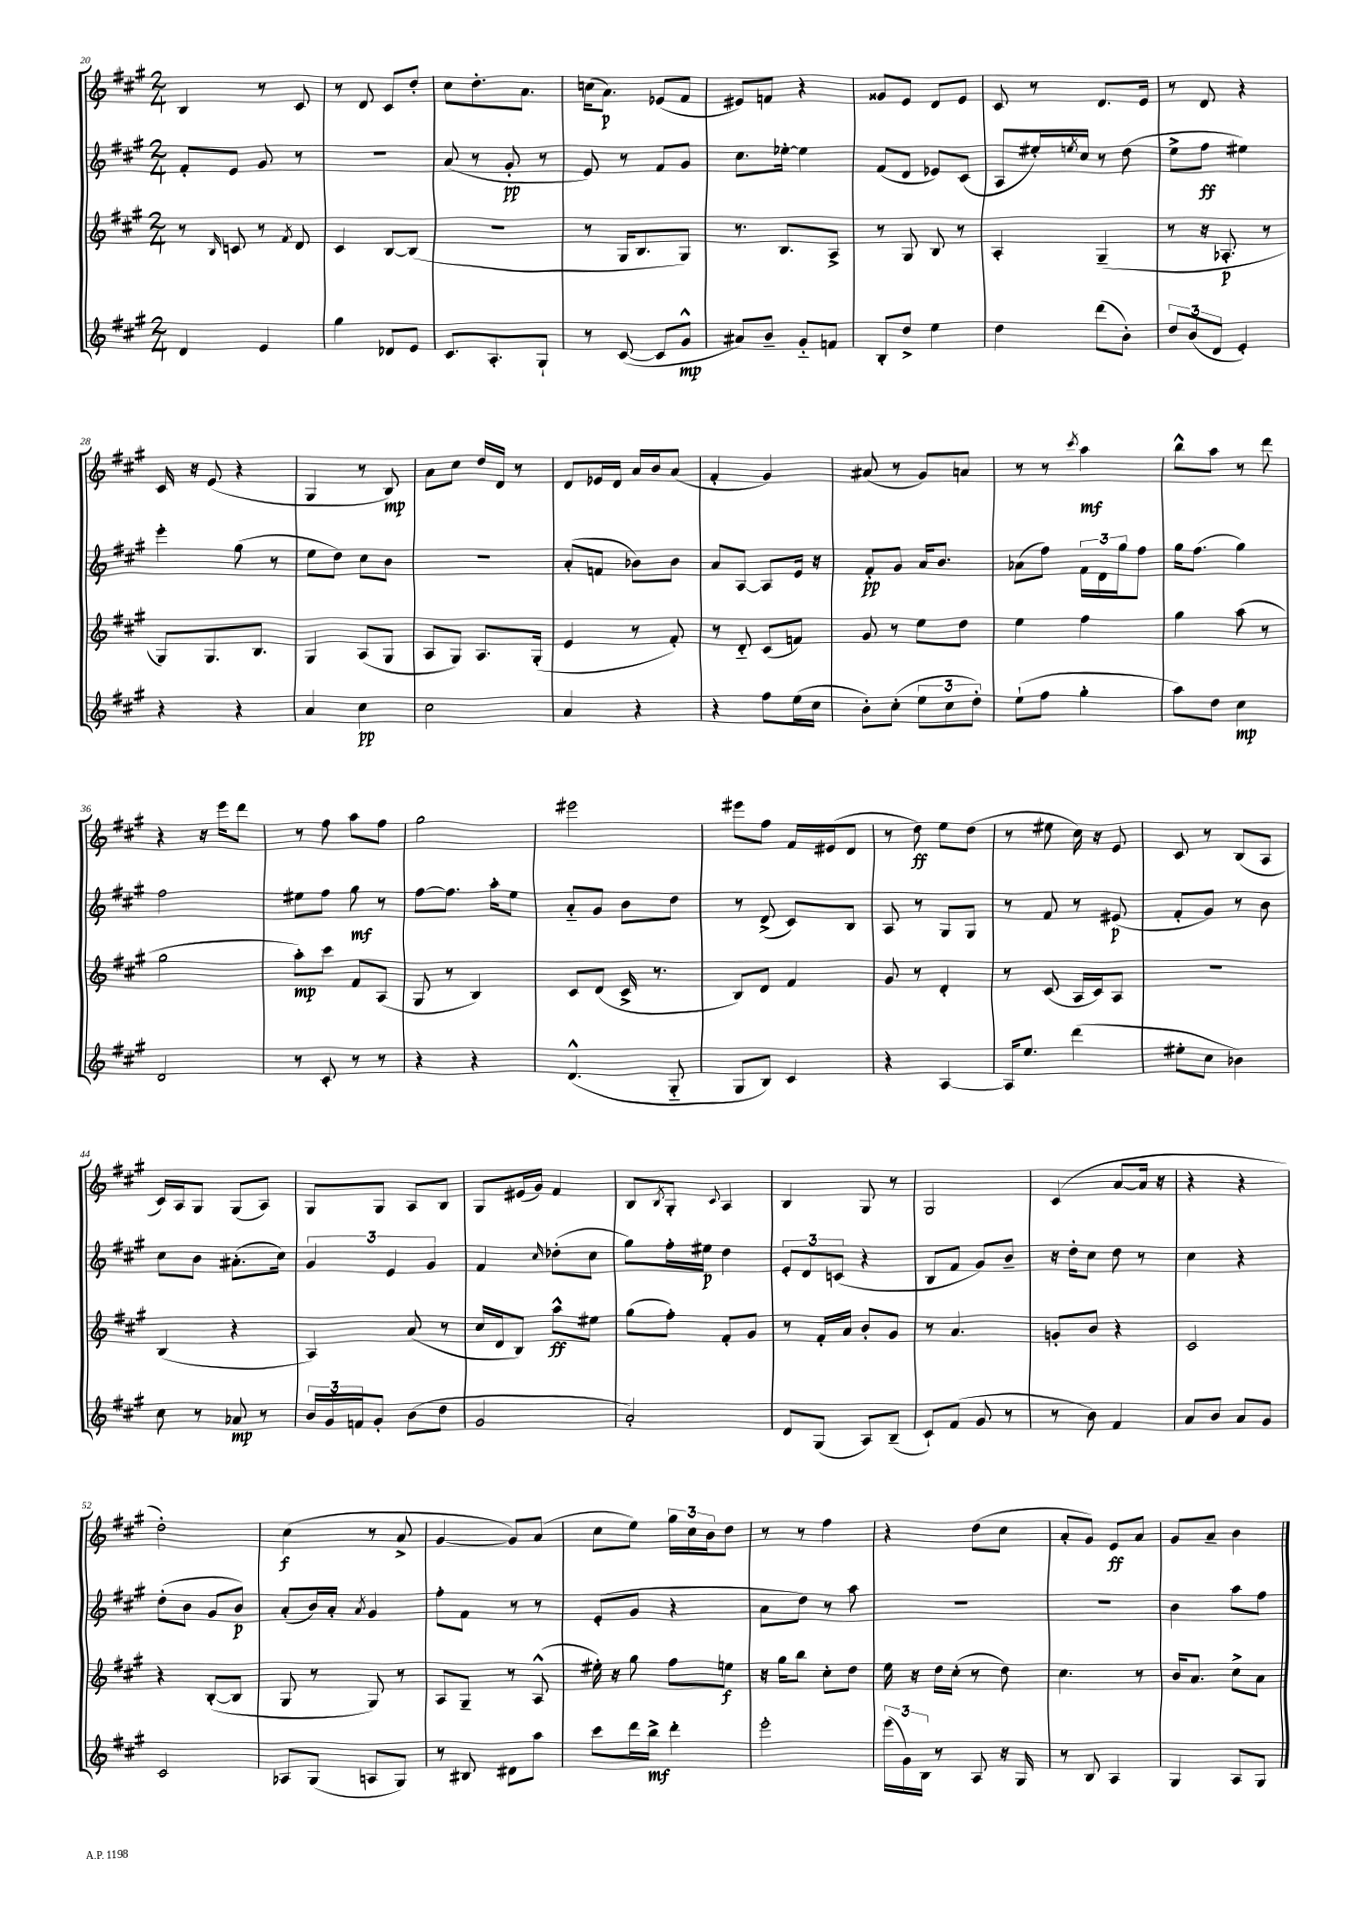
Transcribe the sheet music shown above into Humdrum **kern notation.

**kern	**dynam	**kern	**dynam	**kern	**dynam	**kern	**dynam
*part4	*part4	*part3	*part3	*part2	*part2	*part1	*part1
*staff4	*staff4	*staff3	*staff3	*staff2	*staff2	*staff1	*staff1
*clefG2	*	*clefG2	*	*clefG2	*	*clefG2	*
*k[f#c#g#]	*	*k[f#c#g#]	*	*k[f#c#g#]	*	*k[f#c#g#]	*
*M2/4	*	*M2/4	*	*M2/4	*	*M2/4	*
=20	=20	=20	=20	=20	=20	=20	=20
4d/	.	8r	.	8f#'/L	.	4B/	.
.	.	16qqB/	.	.	.	.	.
.	.	8cn/	.	8e/J	.	.	.
4e/	.	8r	.	8g#/	.	8r	.
.	.	8qf#/	.	.	.	.	.
.	.	8d/	.	8r	.	8c#/	.
=21	=21	=21	=21	=21	=21	=21	=21
4gg#\	.	4c#/	.	2r	.	8r	.
.	.	.	.	.	.	8d/	.
8d-X/L	.	[8B/L	.	.	.	8c#/L	.
8e/J	.	(8B/J]	.	.	.	8dd'/J	.
=22	=22	=22	=22	=22	=22	=22	=22
8.c#/L	.	2r	.	(8a/	.	8cc#\L	.
.	.	.	.	8r	.	8.dd'\	.
8.A'/	.	.	.	.	.	.	.
.	.	.	.	8g#'/	pp	.	.
.	.	.	.	.	.	8.a\J	.
8G#`/J	.	.	.	8r	.	.	.
=23	=23	=23	=23	=23	=23	=23	=23
8r	.	8r	.	8e/)	.	(16ccn\KL	.
.	.	.	.	.	.	8.a\J)	p
([8c#/	.	16G#/KL	.	8r	.	.	.
.	.	8.B/	.	.	.	.	.
8c#/L]	.	.	.	8f#/L	.	(8e-X/L	.
8g#^^/J	mp	8G#/J)	.	8g#/J	.	8f#/J	.
=24	=24	=24	=24	=24	=24	=24	=24
8a#X/L)	.	8.r	.	8.cc#\L	.	8e#X/L)	.
8b~/J	.	.	.	.	.	8fn/J	.
.	.	8.B/L	.	[16ee-X'\Jk	.	.	.
8g#/L	.	.	.	4ee-\]	.	4r	.
8fn/J	.	8A^/J	.	.	.	.	.
=25	=25	=25	=25	=25	=25	=25	=25
8B'/L	.	8r	.	(8f#/L	.	8g##X/L	.
8dd^/J	.	8G#/	.	8d/J	.	8e/J	.
4ee\	.	8B/	.	8e-X/L)	.	8d/L	.
.	.	8r	.	(8c#/J	.	8e/J	.
=26	=26	=26	=26	=26	=26	=26	=26
4dd\	.	4A'/	.	8A/L	.	8c#/	.
.	.	.	.	16ee#X'/L)	.	8r	.
.	.	.	.	8qeen/	.	.	.
.	.	.	.	16cc#/JJ	.	.	.
(8ddd\L	.	(4G#~/	.	8r	.	8.d/L	.
8b'\J)	.	.	.	(8dd\	.	.	.
.	.	.	.	.	.	16e/Jk	.
=27	=27	=27	=27	=27	=27	=27	=27
12dd/L	.	8r	.	8ee^\L	.	8r	.
(12b/	.	.	.	.	.	.	.
.	.	16r	.	8ff#\J	ff	8d/	.
12d/J	.	.	.	.	.	.	.
.	.	8.A-X'/	p	.	.	.	.
4e'/)	.	.	.	4ee#X\)	.	4r	.
.	.	8r	.	.	.	.	.
!!LO:LB:g=z
=28	=28	=28	=28	=28	=28	=28	=28
4r	.	8G#/L)	.	4eee'\	.	16c#/	.
.	.	.	.	.	.	16r	.
.	.	8.G#/	.	.	.	(8e/	.
4r	.	.	.	(8gg#\	.	4r	.
.	.	8.B/J	.	.	.	.	.
.	.	.	.	8r	.	.	.
=29	=29	=29	=29	=29	=29	=29	=29
4a/	.	4G#/	.	8ee\L	.	4G#/	.
.	.	.	.	8dd\J)	.	.	.
4cc#\	pp	(8A/L	.	8cc#\L	.	8r	.
.	.	8G#/J	.	8b\J	.	8B/)	mp
=30	=30	=30	=30	=30	=30	=30	=30
2cc#\	.	8A/L	.	2r	.	8a\L	.
.	.	8G#/J)	.	.	.	8cc#\J	.
.	.	8.A/L	.	.	.	16dd/LL	.
.	.	.	.	.	.	16d/JJ	.
.	.	.	.	.	.	8r	.
.	.	(16G#'/Jk	.	.	.	.	.
=31	=31	=31	=31	=31	=31	=31	=31
4a/	.	4e/	.	(8a'/L	.	8d/L	.
.	.	.	.	8fn/J	.	16e-X/L	.
.	.	.	.	.	.	16d/JJ	.
4r	.	8r	.	8b-X\L)	.	16a/LL	.
.	.	.	.	.	.	16b/J	.
.	.	8f#'/)	.	8b-\J	.	(8a/J	.
=32	=32	=32	=32	=32	=32	=32	=32
4r	.	8r	.	8a/L	.	4f#'/	.
.	.	8d/	.	[8A/J	.	.	.
8ff#\L	.	(8c#/L	.	8A/L]	.	4g#/)	.
(16ee\L	.	8fn/J)	.	16e/Jk	.	.	.
16cc#\JJ	.	.	.	16r	.	.	.
=33	=33	=33	=33	=33	=33	=33	=33
8b'\L)	.	8g#/	.	8f#'/L	pp	(8a#X/	.
(8cc#'\J	.	8r	.	8g#/J	.	8r	.
12ee\L	.	8ee\L	.	16a/KL	.	8g#/L)	.
.	.	.	.	8.b/J	.	.	.
12cc#\	.	.	.	.	.	.	.
.	.	8dd\J	.	.	.	8an/J	.
12dd'\J)	.	.	.	.	.	.	.
=34	=34	=34	=34	=34	=34	=34	=34
(8ee`\L	.	4ee\	.	(8a-X\L	.	8r	.
8ff#\J	.	.	.	8ff#\J)	.	8r	.
.	.	.	.	.	.	8qccc#/	.
4gg#'\	.	4ff#\	.	24f#\LL	.	4aa\	mf
.	.	.	.	24d\	.	.	.
.	.	.	.	24gg#\J	.	.	.
.	.	.	.	8ff#\J	.	.	.
=35	=35	=35	=35	=35	=35	=35	=35
8aa\L)	.	4gg#\	.	16gg#\KL	.	8bb^^\L	.
.	.	.	.	(8.ff#\J	.	.	.
8dd\J	.	.	.	.	.	8aa\J	.
4cc#\	mp	(8aa\	.	4gg#\)	.	8r	.
.	.	8r	.	.	.	8ddd\	.
!!LO:LB:g=z
=36	=36	=36	=36	=36	=36	=36	=36
2d/	.	2gg#\	.	2ff#\	.	4r	.
.	.	.	.	.	.	16r	.
.	.	.	.	.	.	16eee\KL	.
.	.	.	.	.	.	8ddd\J	.
=37	=37	=37	=37	=37	=37	=37	=37
8r	.	8aa'\L)	mp	8ee#X\L	.	8r	.
8c#'/	.	8ccc#\J	.	8ff#\J	.	8ff#\	.
8r	.	8f#/L	.	8gg#\	mf	8aa\L	.
8r	.	(8A/J	.	8r	.	8ff#\J	.
=38	=38	=38	=38	=38	=38	=38	=38
4r	.	8G#/	.	[8ff#\L	.	2gg#\	.
.	.	8r	.	8.ff#\J]	.	.	.
4r	.	4B/)	.	.	.	.	.
.	.	.	.	16aa'\KL	.	.	.
.	.	.	.	8ee\J	.	.	.
=39	=39	=39	=39	=39	=39	=39	=39
(4.d^^/	.	8c#/L	.	8a/L	.	2eee#X\	.
.	.	(8d/J	.	8g#/J	.	.	.
.	.	16c#^/	.	8b\L	.	.	.
.	.	8.r	.	.	.	.	.
8G#/	.	.	.	8dd\J	.	.	.
=40	=40	=40	=40	=40	=40	=40	=40
8G#/L	.	8B/L)	.	8r	.	8eee#X\L	.
8B/J)	.	8d/J	.	(8d^/	.	8ff#\J	.
4c#/	.	4f#/	.	8c#/L)	.	16f#/LL	.
.	.	.	.	.	.	(16e#X/J	.
.	.	.	.	8B/J	.	8d/J	.
=41	=41	=41	=41	=41	=41	=41	=41
4r	.	8g#/	.	8A/	.	8r	.
.	.	8r	.	8r	.	8dd\)	ff
[4A/	.	4d'/	.	8G#/L	.	8ee\L	.
.	.	.	.	8G#/J	.	(8dd\J	.
=42	=42	=42	=42	=42	=42	=42	=42
16A/KL]	.	8r	.	8r	.	8r	.
8.ee/J	.	.	.	.	.	.	.
.	.	(8c#/	.	8f#/	.	8ee#X\	.
(4ddd\	.	16A/LL	.	8r	.	16cc#\)	.
.	.	16c#/J)	.	.	.	16r	.
.	.	8A/J	.	(8e#X/	p	8e/	.
=43	=43	=43	=43	=43	=43	=43	=43
8ee#X'\L	.	2r	.	8f#'/L	.	8c#/	.
8cc#\J	.	.	.	8g#/J)	.	8r	.
4b-X\)	.	.	.	8r	.	(8B/L	.
.	.	.	.	8b\	.	8A/J	.
!!LO:LB:g=z
=44	=44	=44	=44	=44	=44	=44	=44
8cc#\	.	(4B/	.	8cc#\L	.	16c#/LL)	.
.	.	.	.	.	.	16A/J	.
8r	.	.	.	8b\J	.	8G#/J	.
8a-X/	mp	4r	.	(8.a#X'\L	.	(8G#/L	.
8r	.	.	.	.	.	8A/J)	.
.	.	.	.	16cc#\Jk)	.	.	.
=45	=45	=45	=45	=45	=45	=45	=45
24b/LL	.	4A/)	.	6g#/	.	8G#/L	.
24g#/	.	.	.	.	.	.	.
24fn/J	.	.	.	.	.	.	.
8g#'/J	.	.	.	.	.	8G#/J	.
.	.	.	.	6e/	.	.	.
(8b\L	.	(8a/	.	.	.	8A/L	.
.	.	.	.	6g#/	.	.	.
8dd\J	.	8r	.	.	.	8B/J	.
=46	=46	=46	=46	=46	=46	=46	=46
2g#/	.	16cc#/LL	.	4f#/	.	8G#/L	.
.	.	16d/J	.	.	.	.	.
.	.	8B/J)	.	.	.	(16e#X/L	.
.	.	.	.	.	.	16g#/JJ)	.
.	.	.	.	16qqcc#/	.	.	.
.	.	8aa^^\L	ff	(8dd-X'\L	.	4f#/	.
.	.	8ee#X\J	.	8cc#\J	.	.	.
=47	=47	=47	=47	=47	=47	=47	=47
2a'/)	.	(8gg#\L	.	8gg#\L)	.	8B/L	.
.	.	.	.	.	.	8qB/	.
.	.	8ff#'\J)	.	16ff#'\L	.	8G#'/J	.
.	.	.	.	16ee#X\JJ	p	.	.
.	.	.	.	.	.	8qqc#/	.
.	.	8f#'/L	.	4dd\	.	4A/	.
.	.	8g#/J	.	.	.	.	.
=48	=48	=48	=48	=48	=48	=48	=48
8d/L	.	8r	.	12e'/L	.	4B/	.
.	.	.	.	12d/	.	.	.
(8G#/J	.	16f#'/LL	.	.	.	.	.
.	.	.	.	(12cn/J	.	.	.
.	.	16a/JJ	.	.	.	.	.
8A/L)	.	8b'/L	.	4r	.	8G#/	.
(8B~/J	.	8g#/J	.	.	.	8r	.
=49	=49	=49	=49	=49	=49	=49	=49
8c#`/L)	.	8r	.	8B/L	.	2G#/	.
(8f#/J	.	4.a/	.	8f#/J	.	.	.
8g#/	.	.	.	8g#/L)	.	.	.
8r	.	.	.	8b~/J	.	.	.
=50	=50	=50	=50	=50	=50	=50	=50
8r	.	8gn'/L	.	16r	.	(4c#/	.
.	.	.	.	16dd'\KL	.	.	.
8b\)	.	8b/J	.	8cc#\J	.	.	.
4f#/	.	4r	.	8dd\	.	[8a/L	.
.	.	.	.	8r	.	16a/Jk]	.
.	.	.	.	.	.	16r	.
=51	=51	=51	=51	=51	=51	=51	=51
8a/L	.	2c#/	.	4cc#\	.	4r	.
8b/J	.	.	.	.	.	.	.
8a/L	.	.	.	4r	.	4r	.
8g#/J	.	.	.	.	.	.	.
!!LO:LB:g=z
=52	=52	=52	=52	=52	=52	=52	=52
2c#/	.	4r	.	(8dd'\L	.	2dd'\)	.
.	.	.	.	8b\J	.	.	.
.	.	([8B'/L	.	8g#/L	.	.	.
.	.	8B/J]	.	8b/J)	p	.	.
=53	=53	=53	=53	=53	=53	=53	=53
8A-X/L	.	8G#/	.	(8a'/L	.	(4cc#\	f
(8G#/J	.	8r	.	16b/L)	.	.	.
.	.	.	.	16a'/JJ	.	.	.
.	.	.	.	8qa/	.	.	.
8An/L	.	8G#/)	.	4g#/	.	8r	.
8G#/J)	.	8r	.	.	.	8a^/	.
=54	=54	=54	=54	=54	=54	=54	=54
8r	.	8A/L	.	8ff#'\L	.	[4g#/	.
8B#X/	.	8G#~/J	.	8f#\J	.	.	.
8d#X\L	.	8r	.	8r	.	8g#/L])	.
8aa\J	.	(8A^^/	.	8r	.	(8a/J	.
=55	=55	=55	=55	=55	=55	=55	=55
8ccc#\L	.	16ee#X'\)	.	(8e'/L	.	8cc#\L	.
.	.	16r	.	.	.	.	.
16ddd\L	.	8gg#\	.	8g#/J	.	8ee\J)	.
16bb^\JJ	mf	.	.	.	.	.	.
4ddd'\	.	8ff#\L	.	4r	.	24gg#\LL	.
.	.	.	.	.	.	24cc#\	.
.	.	.	.	.	.	24b\J	.
.	.	8een\J	f	.	.	8dd\J	.
=56	=56	=56	=56	=56	=56	=56	=56
2eee'\	.	16r	.	8a\L	.	8r	.
.	.	16gg#\KL	.	.	.	.	.
.	.	8bb\J	.	8dd\J)	.	8r	.
.	.	8cc#'\L	.	8r	.	4ff#\	.
.	.	8dd\J	.	8aa\	.	.	.
=57	=57	=57	=57	=57	=57	=57	=57
(24eee\LL	.	16ee\	.	2r	.	4r	.
24g#\)	.	.	.	.	.	.	.
.	.	16r	.	.	.	.	.
24B\JJ	.	.	.	.	.	.	.
8r	.	16dd\LL	.	.	.	.	.
.	.	(16cc#'\JJ	.	.	.	.	.
8A/	.	8r	.	.	.	(8dd\L	.
16r	.	8dd\)	.	.	.	8cc#\J	.
16G#/	.	.	.	.	.	.	.
=58	=58	=58	=58	=58	=58	=58	=58
8r	.	4.cc#\	.	2r	.	8a'/L	.
8B/	.	.	.	.	.	8g#/J)	.
4A/	.	.	.	.	.	8e/L	ff
.	.	8r	.	.	.	8a/J	.
=59	=59	=59	=59	=59	=59	=59	=59
4G#/	.	16b/KL	.	4b\	.	8g#/L	.
.	.	8.a/J	.	.	.	.	.
.	.	.	.	.	.	8a~/J	.
8A/L	.	8cc#^\L	.	8aa\L	.	4b\	.
8G#/J	.	8a\J	.	8ff#\J	.	.	.
==	==	==	==	==	==	==	==
*-	*-	*-	*-	*-	*-	*-	*-
